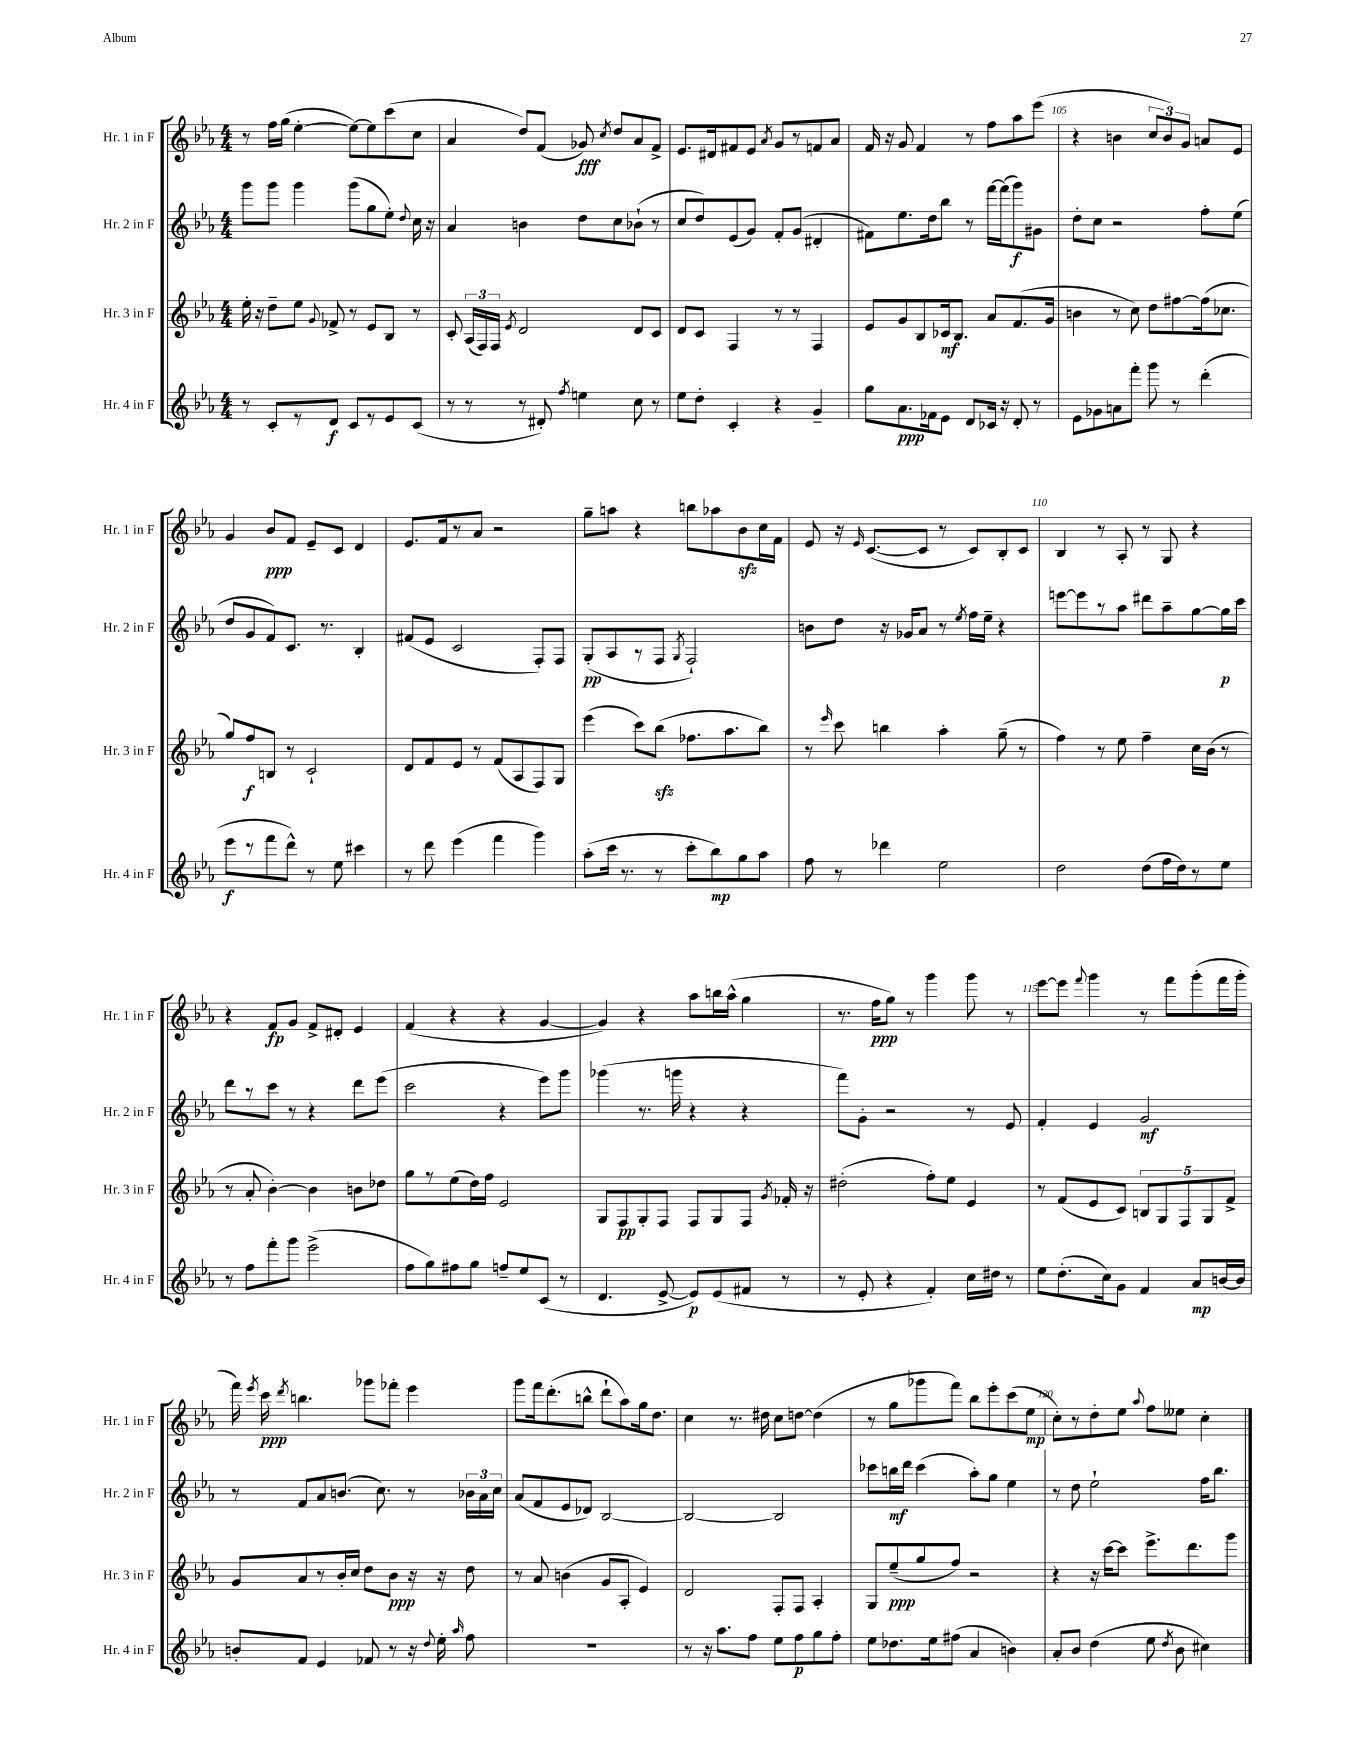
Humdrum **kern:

**kern	**kern	**kern	**kern
*staff4	*staff3	*staff2	*staff1
*clefG2	*clefG2	*clefG2	*clefG2
*k[b-e-a-]	*k[b-e-a-]	*k[b-e-a-]	*k[b-e-a-]
*M4/4	*M4/4	*M4/4	*M4/4
8r	16ee-'	8ggg	8r
.	16r	.	.
8c'	8dd~	8ggg	16ff
.	.	.	(16gg
8r	8ee-	4ggg	[4ee-'
.	8qqg	.	.
8d	8f-^	.	.
8c	8r	(8ggg	8ee-_)
8r	8e-	8gg	8ee-]
8e-	8B-	8ee-')	(8ccc
.	.	8qqdd	.
(8c	8r	16cc	8cc
.	.	16r	.
=	=	=	=
8r	8c'	4a-	4a-
8r	(24A-	.	.
.	24F)	.	.
.	24F	.	.
.	8qe-	.	.
8r	2d	4b	8dd)
8d#')	.	.	(8f
8qff	.	.	.
4ee	.	8dd	8g-)
.	.	.	8qcc
.	.	8cc	8dd
8cc	8d	(8b-`	8a-
8r	8c	8r	8f^
=	=	=	=
8ee-	8d	8cc	8.e-
8dd'	8c	8dd)	.
.	.	.	16d#
4c'	4F	(8e-	8f#
.	.	8g)	8e-
.	.	.	8qa-
4r	8r	8f'	8g
.	8r	(8g	8r
4g~	4F	4d#'	8f
.	.	.	8a-
=	=	=	=
8gg	8e-	8f#)	16f
.	.	.	16r
8.a-	8g	8.ee-	8g
.	8B-	.	4f
16f-	.	16dd	.
8e-	16c-	8bb-	.
.	8.B-	.	.
8d	.	8r	8r
16c-	8a-	[16fff	8ff
16r	.	(16fff]	.
8d'	(8.f	8ggg)	8aa-
8r	.	8g#	(8eee-
.	16g	.	.
=	=	=	=
8e-	4b	8dd'	4r
8g-	.	8cc	.
8a	8r	2r	4b
8fff'	8cc)	.	.
8ggg	8dd	.	12cc
.	.	.	12b)
8r	[8ff#	.	.
.	.	.	12g
(4ddd'	(16ff#]	8ff'	8a
.	8.cc-	.	.
.	.	(8ee-	8e-
=	=	=	=
8eee-	8gg)	8dd	4g
8r	8ff	8g	.
8fff	8B	8f)	8b-
8ddd^^)	8r	8.c	8f
8r	2c`	.	8e-~
.	.	8.r	.
8ee-	.	.	8c
4ccc#	.	4B-'	4d
=	=	=	=
8r	8d	(8f#	8.e-
8ddd	8f	8e-	.
.	.	.	16f
(4eee-	8e-	2c	8r
.	8r	.	8a-
4fff	(8f	.	2r
.	8A-	.	.
4ggg)	8F)	8F')	.
.	8G	8F	.
=	=	=	=
(8aa-'	(4eee-	(8G'	8gg~
16ccc	.	8A-	8aa
8.r	.	.	.
.	8ccc)	8r	4r
8r	(8bb-	8F	.
.	.	8qG	.
8ccc'	8.ff-	2F`)	8bb
8bb-)	.	.	8aa-
.	8.aa-	.	.
8gg	.	.	8b-
8aa-	8bb-)	.	16cc
.	.	.	16f
=	=	=	=
8ff	8r	8b	8e-
.	16qqeee-	.	.
8r	8ccc	8dd	16r
.	.	.	16qqe-
.	.	.	([8.c
4ddd-	4bb	16r	.
.	.	16g-	.
.	.	8a-	8c]
2ee-	4aa-'	8r	8r
.	.	8qee-	.
.	.	16ff	8c)
.	.	16ee-~	.
.	(8gg~	4r	8B-'
.	8r	.	8c
=	=	=	=
2dd	4ff)	[8eee	4B-
.	.	8eee]	.
.	8r	8r	8r
.	8ee-	8aa-	8A-'
(8dd	4ff~	8ddd#	8r
16ff	.	8aa-~	8G
16dd)	.	.	.
8r	16cc	[8gg	4r
.	(16b-	.	.
8ee-	8r	16gg]	.
.	.	16ccc	.
=	=	=	=
8r	8r	8ddd	4r
8ff	8a-'	8r	.
8fff'	[4b-')	8ccc	8f
8ggg	.	8r	8g
(2eee-^	4b-]	4r	8f^
.	.	.	8d#'
.	8b	8ddd	4e-
.	8dd-	(8eee-	.
=	=	=	=
8ff	8gg	2ccc	(4f
8gg)	8r	.	.
8ff#	(8ee-	.	4r
8gg	16dd)	.	.
.	16ff	.	.
8ff~	2e-	4r	4r
8ee-	.	.	.
(8c	.	8eee-)	[4g
8r	.	8ggg	.
=	=	=	=
4.d	8G	(4ggg-	4g])
.	8F	.	.
.	8G'	8.r	4r
[8e-^	8F	.	.
.	.	16ggg	.
8e-])	8F	4r	8aa-
(8e-	8G	.	16bb
.	.	.	(16aa-^^
8f#	8F	4r	4gg
.	8qg	.	.
8r	16f-'	.	.
.	16r	.	.
=	=	=	=
8r	(2dd#'	8fff)	8.r
8e-'	.	8g'	.
.	.	.	16ff
4r	.	2r	8gg)
.	.	.	8r
4f')	8ff')	.	4ggg
.	8ee-	.	.
16cc	4e-	8r	8ggg
16dd#	.	.	.
8r	.	8e-	8r
=	=	=	=
8ee-	8r	4f'	[8eee-
(8.dd'	(8f	.	8eee-]
.	.	.	8qqfff
.	8e-	4e-	4ggg
16cc)	.	.	.
8g	8c)	.	.
4f	10B	2g	8r
.	10G	.	.
.	.	.	8fff
.	10F	.	.
8a-	.	.	(8ggg'
.	10G	.	.
[16b	.	.	16fff
.	10f^	.	.
16b]	.	.	16ggg'
=	=	=	=
8b'	8g	8r	16fff)
.	.	.	8qeee-
.	.	.	16ccc
.	.	.	8qddd
8f	8a-	8f	4.bb
4e-	8r	8a-	.
.	16b-'	(8.b	.
.	16cc	.	.
8f-	8dd	.	8ggg-
.	.	8.cc)	.
8r	8b-	.	8fff-'
16r	16r	8r	4eee-
8qqdd	.	.	.
16ee-'	16r	.	.
16qqaa-	.	.	.
8ff	8dd	24b-	.
.	.	24a-	.
.	.	24cc	.
=	=	=	=
1r	8r	(8a-	8ggg
.	8a-	8f	16fff
.	.	.	(8.ddd'
.	(4b	8e-	.
.	.	8d-)	8bb^^
.	8g	[2B-	8ddd`
.	8A-'	.	8aa-)
.	4e-)	.	16gg
.	.	.	8.dd
=	=	=	=
8r	2d	2B-_	4cc
16r	.	.	.
8.aa-	.	.	.
.	.	.	8.r
8ff	.	.	.
.	.	.	16dd#
8ee-	8F'	2B-]	8cc
8ff	8F	.	[8dd
8gg	4A-'	.	(4dd]
8ff'	.	.	.
=	=	=	=
8ee-	8G	8ccc-	8r
8.dd-	(8ee-~	16bb	8gg
.	.	16ddd	.
.	8gg	(4ccc-	8ggg-
16ee-	.	.	.
(8ff#	8ff)	.	8fff)
4a-	2r	8aa-')	8bb-
.	.	8gg	8eee-'
4b)	.	4ee-	(8ccc
.	.	.	8ee-
=	=	=	=
8a-'	4r	8r	8cc')
8b-	.	8dd	8r
(4dd	16r	2ee-`	8dd'
.	[16ccc	.	.
.	8ccc]	.	8ee-
.	.	.	8qqaa-
8ee-	8.eee-^	.	8ff
8qdd	.	.	.
8b-	.	.	8ee--
.	8.ddd	.	.
4cc#)	.	16ff	4cc'
.	.	8.bb-	.
.	8ggg	.	.
==	==	==	==
*-	*-	*-	*-
